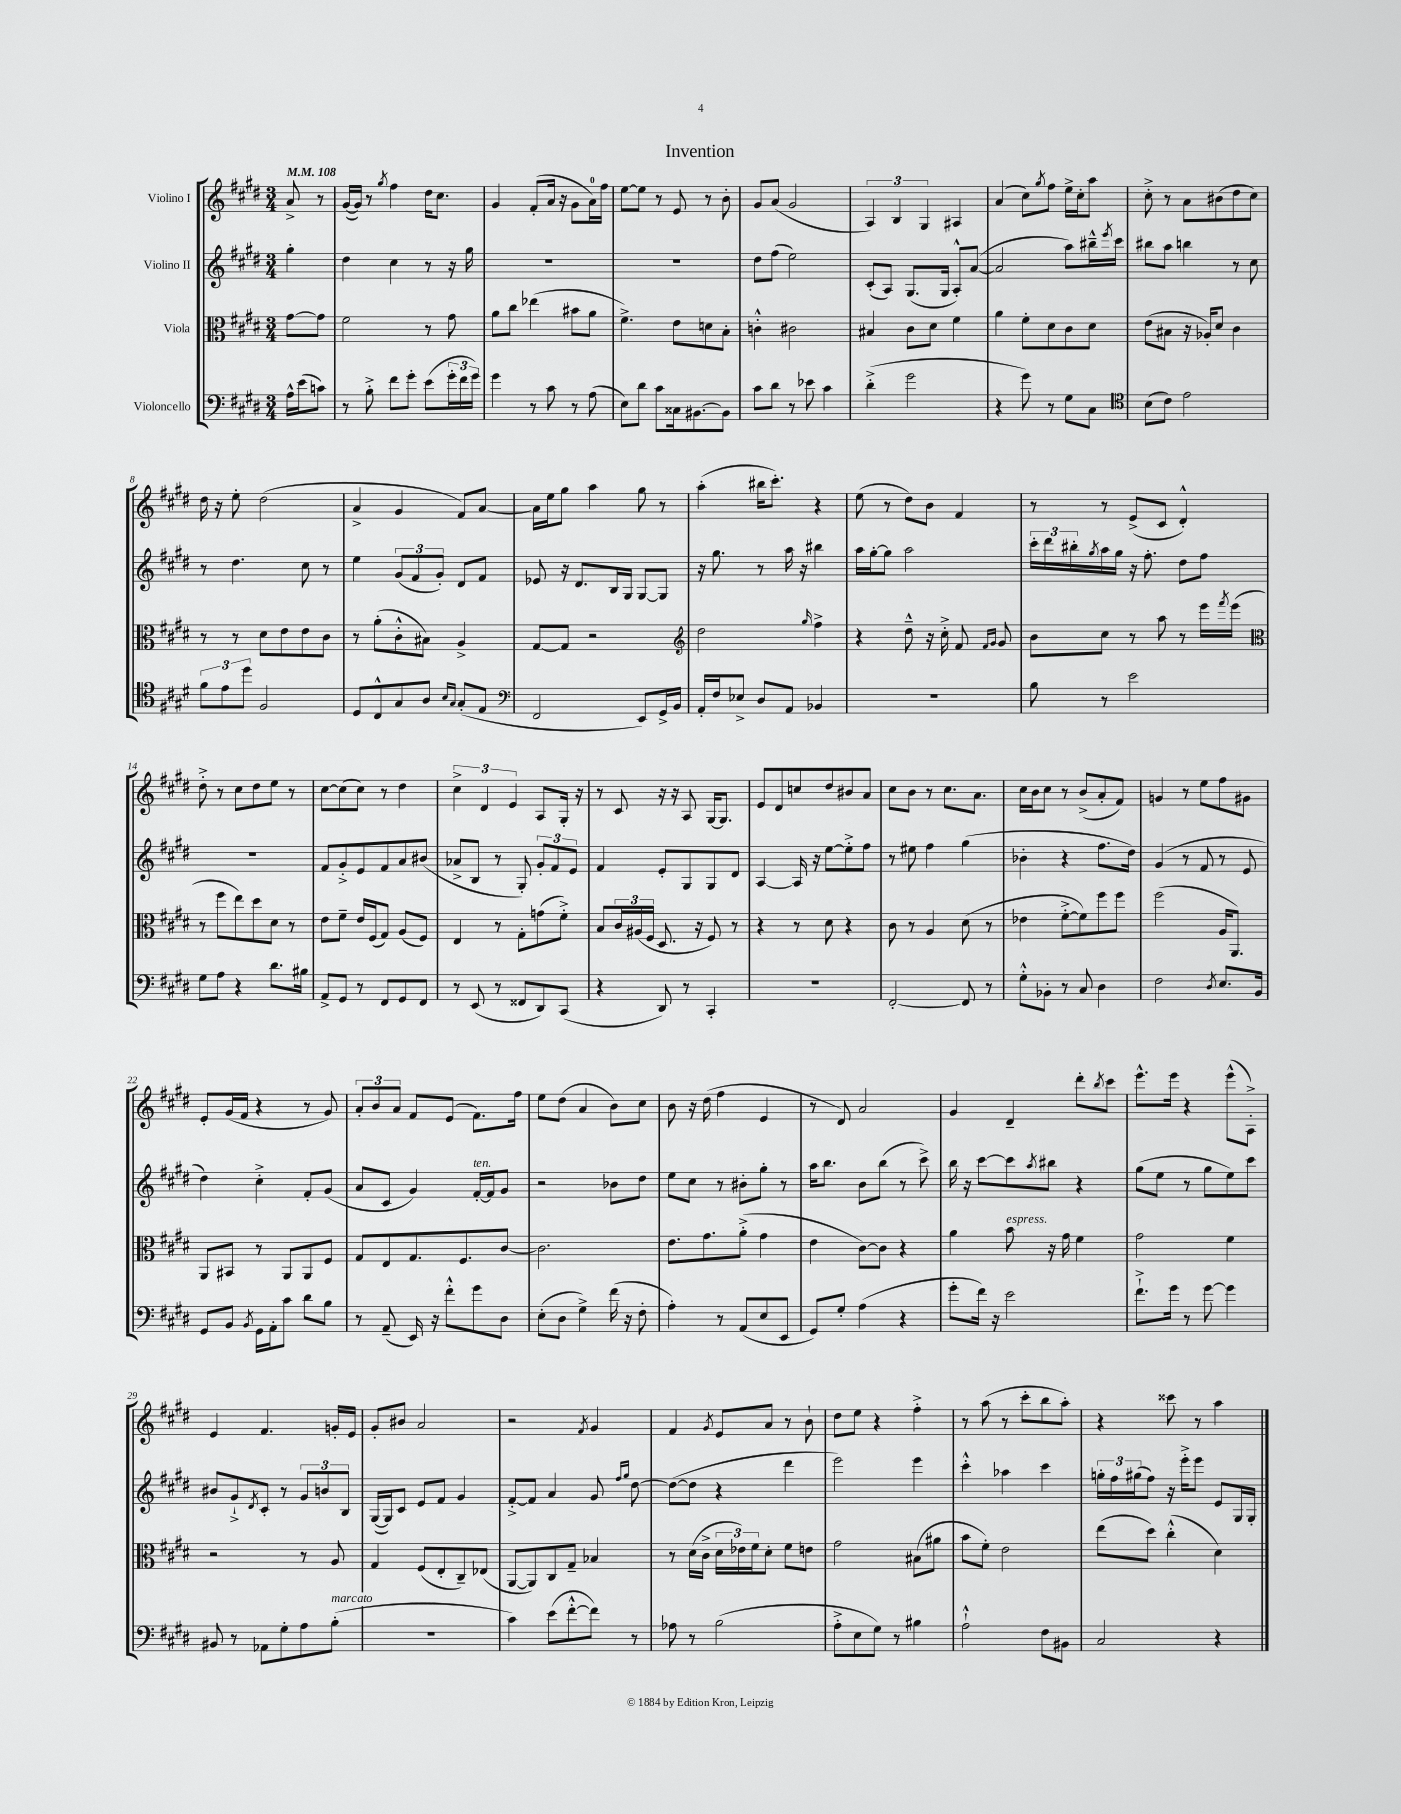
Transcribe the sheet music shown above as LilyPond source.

\header { title = "Invention" }
<<
\new StaffGroup <<
\new Staff = "s0" \with { instrumentName = "Violino I" } {
    \clef treble \key e \major \numericTimeSignature \time 3/4 \partial 4 \tempo 4 = 108
    a'8-> r8 |
    gis'16~( gis'16) r8 \acciaccatura { gis''8 } fis''4 dis''16 cis''8. |
    gis'4 fis'8-.( a'16 r16 gis'8 a'16-0) fis''16 |
    e''8~ e''8 r8 e'8 r8 b'8-. |
    gis'8 a'8( gis'2 |
    \tuplet 3/2 { a4) b4 gis4 } ais4 |
    a'4( cis''8) \acciaccatura { gis''8 } fis''8 e''16-> cis''16-. a''8 |
    cis''8-.-> r8 a'8 bis'8( dis''8 cis''8) |
    dis''16 r16 e''8-. dis''2( |
    a'4-> gis'4 fis'8) a'8~ |
    a'16 e''16 gis''8 a''4 gis''8 r8 |
    a''4-.( bis''16 cis'''8.-.) r4 |
    e''8( r8 dis''8) b'8 fis'4 |
    r8 r8 e'8->( cis'8 dis'4-.-^) |
    dis''8-.-> r8 cis''8 dis''8 e''8 r8 |
    cis''8~ cis''8( cis''8) r8 dis''4 |
    \tuplet 3/2 { cis''4-> dis'4 e'4 } a8 gis16-. r16 |
    r8 cis'8 r16 r16 a8 gis16~ gis8. |
    e'8 dis'8 c''8 dis''8 bis'8 a'8 |
    cis''8 b'8 r8 cis''8. a'8. |
    cis''16 b'16 cis''8 r8 b'8->( a'8-. fis'8) |
    g'4 r8 e''8 fis''8 gis'8 |
    e'8-. gis'16( fis'16 r4 r8 gis'8) |
    \tuplet 3/2 { a'8-. b'8 a'8 } fis'8 e'8( fis'8.) fis''16 |
    e''8 dis''8( a'4 b'8) cis''8 |
    b'8 r16 dis''16( fis''4 e'4 |
    r8 dis'8) a'2 |
    gis'4 dis'4-- dis'''8-. \acciaccatura { b''8 } cis'''8 |
    e'''8.-^ e'''16 r4 e'''8-^( a8-.->) |
    e'4 fis'4. g'16-. e'16 |
    gis'8-. bis'8 a'2 |
    r2 \acciaccatura { fis'8 } gis'4 |
    fis'4 \acciaccatura { gis'8 } e'8 a'8 r8 b'8-! |
    dis''8 e''8 r4 fis''4-.-> |
    r8 a''8( r8 cis'''8-. b''8 a''8-.) |
    r4 cisis'''8 r8 a''4 \bar "|." |
}
\new Staff = "s1" \with { instrumentName = "Violino II" } {
    \clef treble \key e \major \numericTimeSignature \time 3/4 \partial 4
    gis''4-. |
    dis''4 cis''4 r8 r16 gis''16 |
    R2. |
    R2. |
    dis''8 fis''8( e''2) |
    cis'8-.( a8) gis8.( gis16 a8-.-^) a'8~( |
    a'2 a''8) bis''16---^ \acciaccatura { e'''8 } cis'''16 |
    bis''8 a''8 b''4 r8 cis''8 |
    r8 dis''4. cis''8 r8 |
    e''4 \tuplet 3/2 { gis'8( fis'8 gis'8-.) } dis'8 fis'8 |
    ees'8 r16 dis'8. b16 gis16 gis8~ gis8 |
    r16 gis''8. r8 a''16 r16 bis''4 |
    a''16 gis''16~-. gis''8 a''2 |
    \tuplet 3/2 { cis'''16-. dis'''16 bis''16-. } \acciaccatura { gis''8 } a''16 gis''16 r16 fis''8.-. dis''8 fis''8 |
    R2. |
    fis'8 gis'8-.-> e'8 fis'8 a'8 bis'8( |
    aes'8-> b8 r8 gis8-.) \tuplet 3/2 { gis'8-. fis'8 e'8 } |
    fis'4 e'8-. gis8 gis8 dis'8 |
    a4~ a16 r16 e''8~ e''8-.-> fis''8 |
    r8 eis''8 fis''4 gis''4( |
    bes'4-. r4 fis''8. dis''16) |
    gis'4( r8 fis'8 r8 e'8 |
    dis''4) cis''4-.-> fis'8-. gis'8( |
    a'8 cis'8 gis'4) fis'16~-.^\markup { \italic "ten." } fis'16 gis'8 |
    r2 bes'8 dis''8 |
    e''8 cis''8 r8 bis'8-. gis''8-. r8 |
    a''16 b''8. b'8 b''8( r8 cis'''8->) |
    b''16 r16 cis'''8~ cis'''8 \acciaccatura { a''8 } bis''8 r4 |
    gis''8( e''8 r8 gis''8 e''8) cis'''8 |
    bis'8 gis'8-!-> \acciaccatura { dis'8 } cis'8-. r8 \tuplet 3/2 { gis'8 b'8 b8 } |
    gis16~( gis16) cis'8 e'8 fis'8 gis'4 |
    fis'8~-.-> fis'8 a'4 gis'8 \grace { fis''16 gis''16 } dis''8~ |
    dis''8~( dis''8 r4 dis'''4 |
    e'''2) e'''4 |
    cis'''4-.-^ aes''4 cis'''4 |
    \tuplet 3/2 { g''16-. fis''16 gis''16( } fis''8) r16 e'''16-.-> e'''8 e'8 gis16 gis16-. \bar "|." |
}
\new Staff = "s2" \with { instrumentName = "Viola" } {
    \clef alto \key e \major \numericTimeSignature \time 3/4 \partial 4
    gis'8~ gis'8 |
    fis'2 r8 gis'8 |
    a'8 cis''8 ees''4( bis'8 a'8 |
    fis'4.->) e'8 d'8 b8-. |
    c'4-.-^ cis'2 |
    bis4 cis'8 dis'8 fis'4 |
    a'4 fis'8-. dis'8 cis'8 dis'8 |
    e'8( bis8 r16 aes16-.) dis'8 cis'4 |
    r8 r8 dis'8 e'8 e'8 cis'8 |
    r8 a'8-.( cis'8-.-^ bis8) a4-> |
    gis8~ gis8 r2 |
    \clef treble dis''2 \grace { gis''16 } fis''4-> |
    r4 dis''8---^ r16 cis''16-.-> fis'8 \grace { fis'16 gis'16 } gis'8 |
    b'8 cis''8 r8 a''8 r8 e'''16 \acciaccatura { fis'''8 } e'''16( |
    \clef alto r8 fis''8 e''8) dis''8 dis'8 r8 |
    e'8 fis'8-- e'16 fis16( gis8) a8( fis8) |
    e4 r8 gis8-. g'8( fis'8-.->) |
    b8 \tuplet 3/2 { cis'16 ais16( fis16 } dis8. r16 fis8) r8 |
    r4 r8 dis'8 r4 |
    cis'8 r8 a4 dis'8( r8 |
    ees'4 fis'8~-.-> fis'8) fis''8 fis''8 |
    fis''2( a16 a,8.) |
    a,8 bis,8 r8 a,8 a,8 fis8 |
    gis8 e8 gis8. fis8. cis'8~ |
    cis'2. |
    e'8. gis'8. a'8-.->( gis'4 |
    e'4 cis'8~) cis'8 r4 |
    a'4 b'8^\markup { \italic "espress." } r16 gis'16 fis'4 |
    gis'2 fis'4 |
    r2 r8 a8 |
    gis4 fis8( e8-. cis8--) ees8( |
    a,8~ a,8) cis8 gis8-- bes4 |
    r8 dis'16( cis'16-> \tuplet 3/2 { dis'16 ees'16) fis'16 } dis'8-. fis'8 e'8 |
    gis'2 bis8( ais'8 |
    b'8 fis'8-.) e'2 |
    e''8( dis''8) cis''4-.-^( dis'4) \bar "|." |
}
\new Staff = "s3" \with { instrumentName = "Violoncello" } {
    \clef bass \key e \major \numericTimeSignature \time 3/4 \partial 4
    a16-^ e'16( c'8) |
    r8 b8-.-> fis'8 gis'8-. e'8( \tuplet 3/2 { gis'16-. fis'16 gis'16) } |
    gis'4 r8 cis'8 r8 a8( |
    e8) dis'8 cis'8 cisis16 bis,8.~ bis,8 |
    cis'8 dis'8 r8 ees'8 cis'4 |
    dis'4-.->( gis'2 |
    r4 gis'8) r8 gis8 cis8 |
    \clef tenor b8( cis'8) e'2 |
    \tuplet 3/2 { fis'8 e'8 dis''8 } fis2 |
    dis8 cis8-^ gis8 a8 \grace { b16 gis16 } gis8-.( e8 |
    \clef bass fis,2 e,8) gis,16-> b,16 |
    a,16-. fis16 ees8-> dis8 a,8 bes,4 |
    R2. |
    b8 r8 e'2 |
    gis8 a8 r4 dis'8. bis16 |
    a,8-> gis,8 r8 fis,8 gis,8 fis,8 |
    r8 e,8( r8 fisis,8 dis,8) cis,8( |
    r4 dis,8) r8 cis,4-. |
    R2. |
    fis,2~-. fis,8 r8 |
    gis8-.-^ bes,8-. r8 cis8 dis4 |
    fis2 \acciaccatura { dis8 } e8. b,16 |
    gis,8 b,8 \acciaccatura { b,8 } gis,16 a,16-. cis'8 dis'8 b8 |
    r8 a,8--( e,16) r16 fis'8-.-^ gis'8 dis8 |
    e8-.( dis8 gis4->) fis'16( r16 fis8-. |
    a4-.) r8 a,8( e8 e,8 |
    gis,8) gis8-. a4( r4 |
    gis'8-. fis'16) r16 e'2 |
    fis'8.-!-> gis'16 r8 gis'8~ gis'4 |
    bis,8 r8 aes,8 gis8-. a8 b8-.^\markup { \italic "marcato" }( |
    R2. |
    cis'4) e'8( fis'8~-.-^ fis'8) r8 |
    aes8 r8 b2( |
    a8-.-> e8 gis8) r8 bis4 |
    a2-!-^ fis8 bis,8 |
    cis2 r4 \bar "|." |
}
>>
>>
